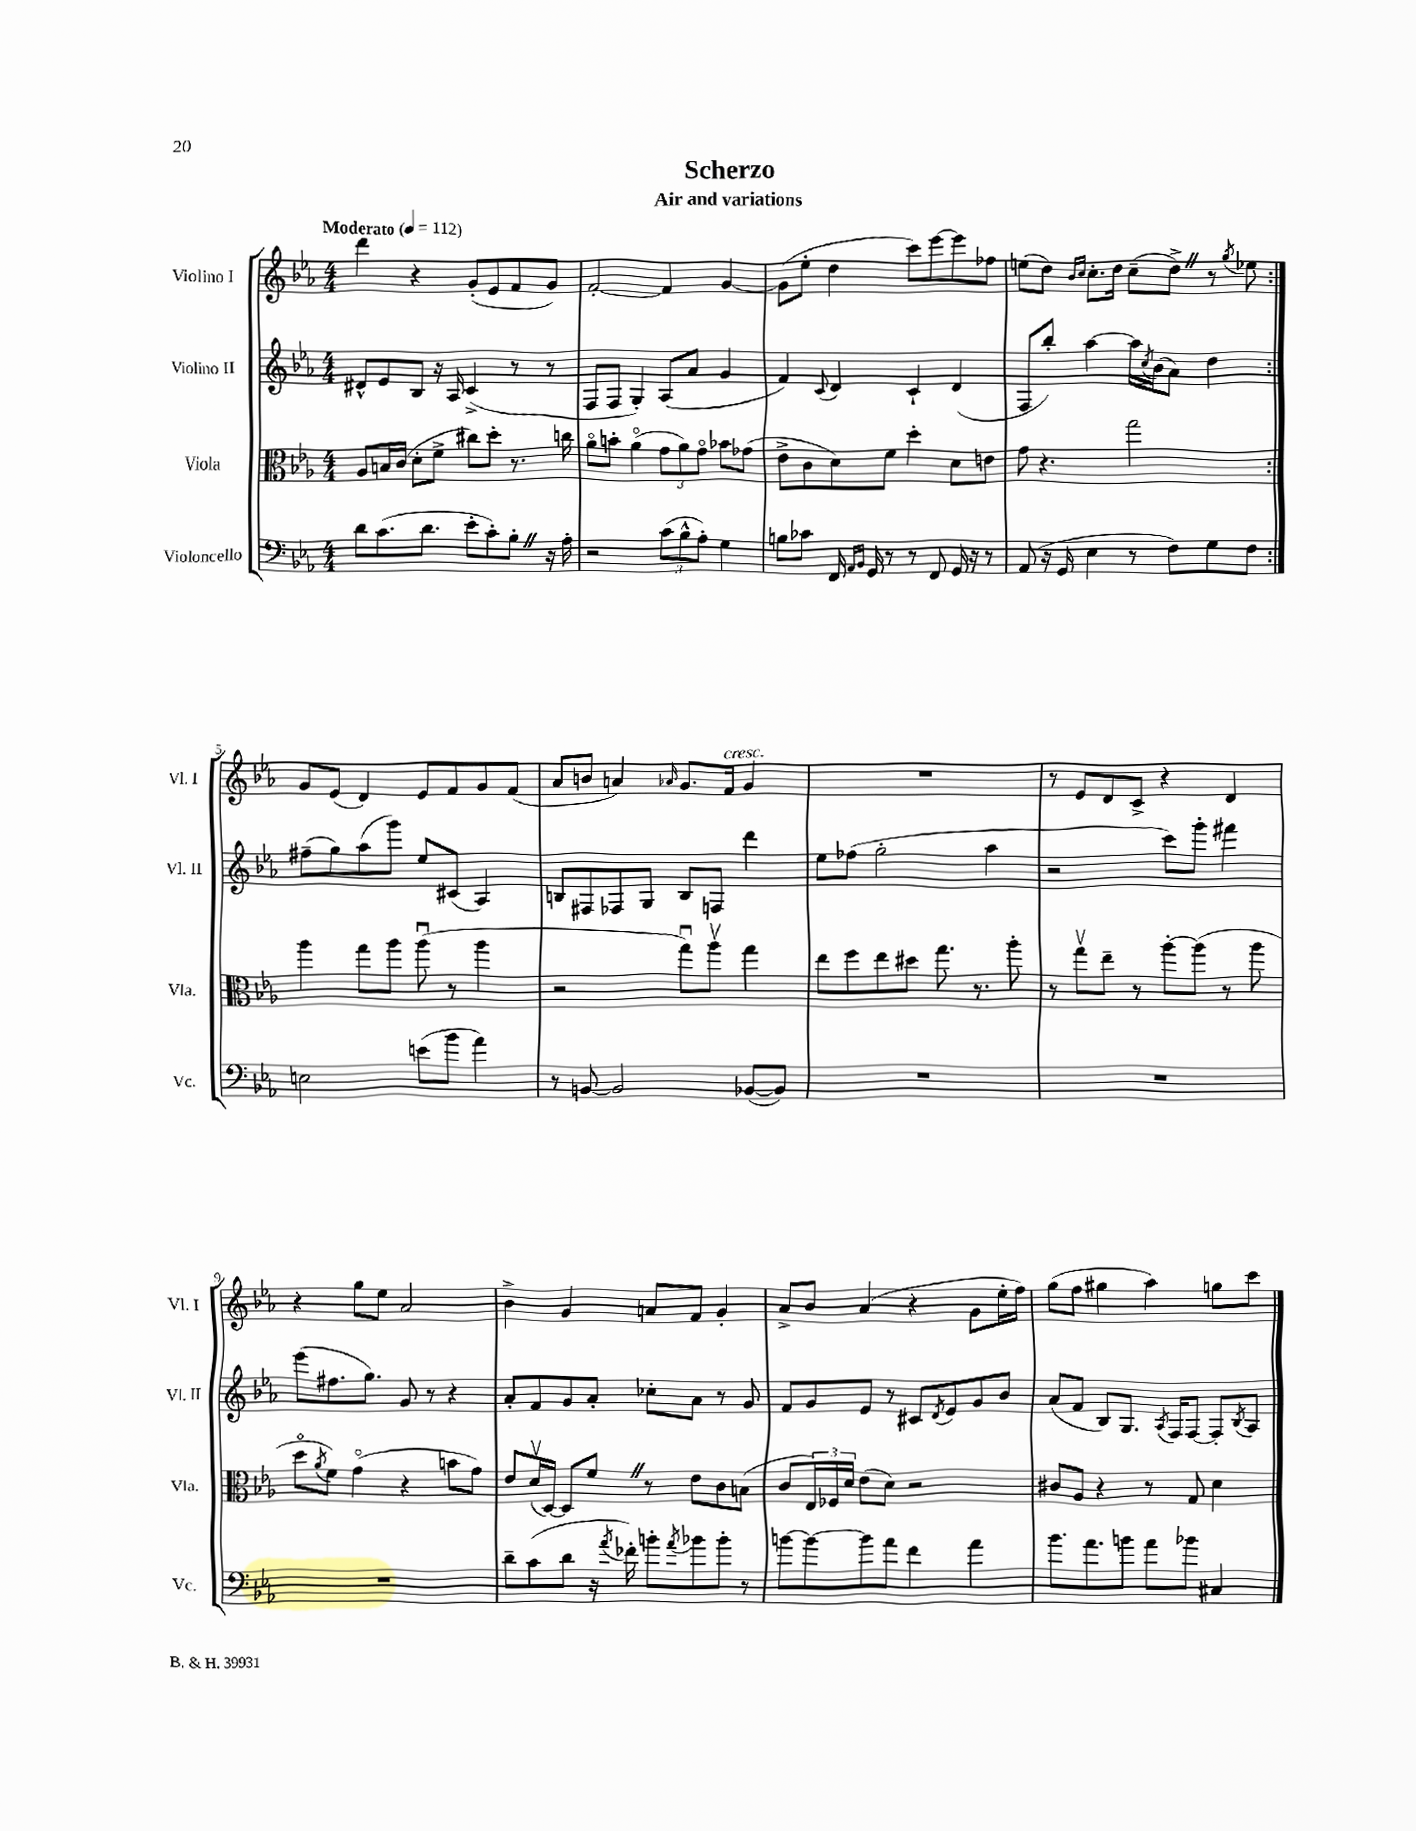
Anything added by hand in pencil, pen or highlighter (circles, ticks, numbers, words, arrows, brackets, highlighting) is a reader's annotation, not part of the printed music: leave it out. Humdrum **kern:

**kern	**kern	**kern	**kern
*part4	*part3	*part2	*part1
*staff4	*staff3	*staff2	*staff1
*I"Violoncello	*I"Viola	*I"Violino II	*I"Violino I
*I'Vc.	*I'Vla.	*I'Vl. II	*I'Vl. I
*clefF4	*clefC3	*clefG2	*clefG2
*k[b-e-a-]	*k[b-e-a-]	*k[b-e-a-]	*k[b-e-a-]
*M4/4	*M4/4	*M4/4	*M4/4
*MM112	*MM112	*MM112	*MM112
=1	=1	=1	=1
!	!	!	!LO:TX:a:B:t=Moderato
8d\L	8A-/L	8d#X^^/L	4ddd\
(8.c\	16Bn/L	8e-/	.
.	(16c/JJ	.	.
.	8d'\L	8B-/J	4r
8.d\J	.	.	.
.	8f^\J	16r	.
.	.	16A-/	.
8e-'\L	8cc#X\L)	(4c^/	(8g'/L
8c'\)	8dd'\J	.	8e-/
8B-'Z\J	8.r	8r	8f/
16r	.	8r	8g/J)
16A-'\	16ccn\	.	.
=2	=2	=2	=2
2r	8a-\L	8F/L	[2f'/
.	8bn'\J	8F/J	.
.	(4a-\	4G'/)	.
(12c\L	12g\L	(8A-/L	4f/]
12B-^^\	12a-\)	.	.
.	.	8a-/J	.
12A-'\J)	12g\J	.	.
4G\	8b-X\L	4g/	[4g/
.	(8g-X\J	.	.
=3	=3	=3	=3
8Bn\L	8e-^\L	4f/)	(8g\L]
8c-X\J	8c\	.	8ee-'\J
.	.	8qqc/	.
16FF/	8d\)	4d/	4dd\
16qqAA-/LL	.	.	.
16qqBB-/JJ	.	.	.
16GG/	.	.	.
8r	8f\J	.	.
8r	4dd'\	4c`/	8ccc\L)
8FF/	.	.	[8eee-\
16GG/	8d\L	(4d/	8eee-\]
16r	.	.	.
8r	8en\J	.	8ff-X\J
=4	=4	=4	=4
(8AA-/	8g\	8F/L	(8een\L
16r	4.r	8bb-'/J)	8dd\J)
16GG/	.	.	.
.	.	.	16qqb-/LL
.	.	.	16qqcc/JJ
4E-\	.	[4aa-\	8.cc'\L
.	.	.	16dd\Jk
8r	2gg\	16aa-\LL]	(8cc~\L
.	.	8qcc/	.
.	.	(16b-\J	.
8F\L)	.	8a-\J)	8dd^Z\J)
8G\	.	4dd\	8r
.	.	.	8qgg/
8F\J	.	.	8ee-X\
!!LO:LB:g=z
=5:|!	=5:|!	=5:|!	=5:|!
2En\	4aa-\	(8ff#X~\L	8g/L
.	.	8gg\)	(8e-/J
.	8gg\L	(8aa-\	4d/)
.	8aa-\J	8ggg\J)	.
(8en\L	(8aa-u\	8ee-/L	8e-/L
8b-\J	8r	(8c#X/J	8f/
4a-\)	4aa-\	4A-/)	8g/
.	.	.	(8f/J
=6	=6	=6	=6
8r	2r	8Bn/L	8a-/L
[8BBn/	.	8F#X/	8bn/J
2BB/]	.	8F-X/	4an/)
.	.	8G/J	.
.	.	.	16qqa-X/
.	8ggu\L)	8B/L	8.g/L
.	8aa-v\J	8Fn/J	.
!	!	!	!LO:TX:a:i:t=cresc.
.	.	.	16f/Jk
([8BB-X/L	4gg\	4ddd\	4g/
8BB-/J])	.	.	.
=7	=7	=7	=7
1r	8ee-\L	8ee-\L	1r
.	8ff\	(8ff-X\J	.
.	8ee-\	2gg'\	.
.	8dd#X\J	.	.
.	8.gg\	.	.
.	8.r	.	.
.	.	4aa-\	.
.	8aa-'\	.	.
=8	=8	=8	=8
1r	8r	2r	8r
.	8ggv\L	.	8e-/L
.	8ee-~\J	.	8d/
.	8r	.	8c^/J
.	[8aa-'\L	8ccc\L)	4r
.	(8aa-\J]	8ggg'\J	.
.	8r	4fff#X\	4d/
.	8aa-\	.	.
!!LO:LB:g=z
=9	=9	=9	=9
1r	8dd\L	(8eee-\L	4r
.	8qa-/	.	.
.	8f\J)	8.ff#X\	.
.	(4g\	.	8gg\L
.	.	8.gg\J)	.
.	.	.	8ee-\J
.	4r	8g/	2a-/
.	.	8r	.
.	8bn\L	4r	.
.	8g\J)	.	.
=10	=10	=10	=10
8d~\L	8e-/L	8a-'/L	4b-^\
(8c\	(16dv/L	8f/	.
.	[16D/JJ)	.	.
8d\J	8D/L]	8g/	4g/
16r	8fZ/J	8a-'/J	.
8qa-/	.	.	.
16f-X'\)	.	.	.
8bn'\L	8r	8cc-X'\L	8an/L
8qa-/	.	.	.
8b-X\	8e-\L	8a-\J	8f/J
8b-'\J	8c\	8r	4g'/
8r	(8Bn\J	8g/	.
=11	=11	=11	=11
[8bn\L	8c/L	8f/L	8a-^/L
8b\_	24E-/L)	8g/	8b-/J
.	24F-X/	.	.
.	24d/JJ	.	.
8b\]	(8e-\L	8e-/J	(4a-/
8a-\J	8d\J)	8r	.
4f\	2r	8c#X/L	4r
.	.	8qd/	.
.	.	8e-/	.
4a-\	.	8g/	8g\L
.	.	8b-/J	16ee-'\L
.	.	.	16ff\JJ)
=12	=12	=12	=12
8.b-\L	8c#X/L	(8a-/L	(8gg\L
.	8A-/J	8f/J	8ff\J
8.a-\	.	.	.
.	4r	8B-/L)	4gg#X\
8bn\J	.	8.G/J	.
8a-\L	8r	.	4aa-\)
.	.	8qA-/	.
.	.	16F/KL	.
8b-X\J	8G/	[8F/J	.
4C#X/	4d\	8F'/L]	8ggn\L
.	.	8qB-/	.
.	.	8A-/J	8ccc\J
==	==	==	==
*-	*-	*-	*-
